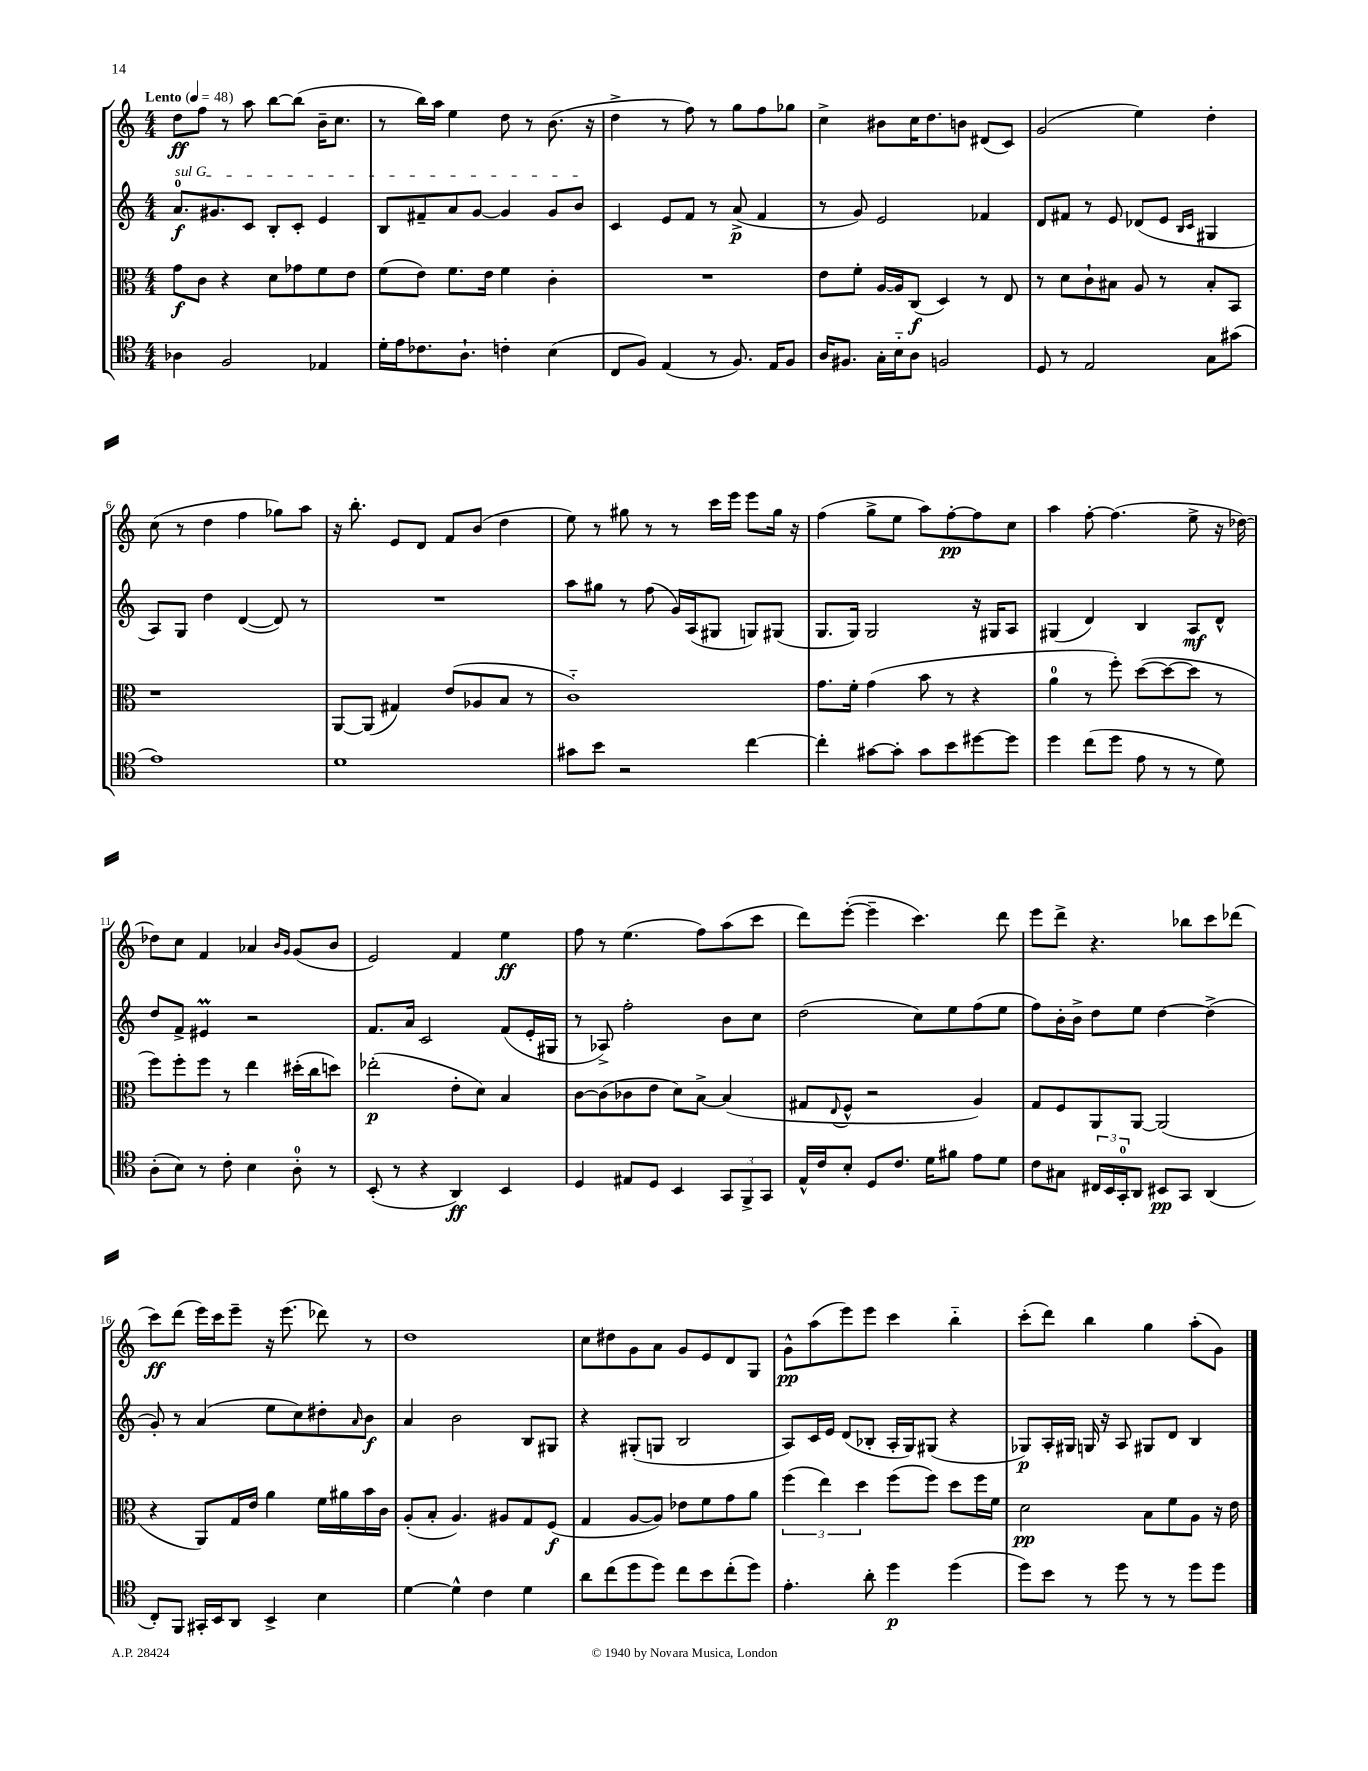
<<
\new StaffGroup <<
\new Staff = "s0" {
    \clef treble \key c \major \numericTimeSignature \time 4/4 \tempo "Lento" 4 = 48
    d''8\ff f''8 r8 a''8 b''8~ b''8( b'16-- c''8. |
    r8 b''16) a''16 e''4 d''8 r8 b'8.( r16 |
    d''4-> r8 f''8) r8 g''8 f''8 ges''8 |
    c''4-> bis'8 c''16 d''8. b'8 dis'8( c'8) |
    g'2( e''4) d''4-. |
    c''8( r8 d''4 f''4 ges''8) a''8 |
    r16 b''8.-. e'8 d'8 f'8 b'8( d''4 |
    e''8) r8 gis''8 r8 r8 c'''16 e'''16 e'''8 gis''16 r16 |
    f''4( g''8-> e''8 a''8) f''8~-.\pp f''8 c''8 |
    a''4 f''8~-. f''4.( e''8-> r16 des''16~) |
    des''8 c''8 f'4 aes'4 \grace { b'16 g'16 } g'8( b'8 |
    e'2) f'4 e''4\ff |
    f''8 r8 e''4.( f''8) a''8( c'''8 |
    d'''8) e'''8~-.( e'''4-- c'''4.) d'''8 |
    e'''8 d'''8-> r4. bes''8 c'''8 des'''8( |
    c'''8\ff) d'''8( e'''16) c'''16 e'''8-- r16 e'''8.( des'''8) r8 |
    d''1 |
    c''8 dis''8 g'8 a'8 g'8 e'8 d'8 g8 |
    g'8-^\pp a''8( e'''8) e'''8 c'''4 b''4-_ |
    c'''8-.( d'''8) b''4 g''4 a''8-.( g'8) \bar "|." |
}
\new Staff = "s1" {
    \clef treble \key c \major \numericTimeSignature \time 4/4
    \once \override TextSpanner.bound-details.left.text = \markup { \italic "sul G" } a'8.-0\f\startTextSpan gis'8. c'8 b8-. c'8-. e'4 |
    b8 fis'8-- a'8 g'8~ g'4 g'8 b'8\stopTextSpan |
    c'4 e'8 f'8 r8 a'8->\p( f'4 |
    r8 g'8) e'2 fes'4 |
    d'8 fis'8 r8 e'8 des'8( e'8 \grace { b16 c'16 } gis4 |
    a8) g8 d''4 d'4~( d'8) r8 |
    R1 |
    a''8 gis''8 r8 f''8( g'16) a16( gis8 g8) gis8( |
    g8. g16) g2 r16 gis16 a8 |
    gis4( d'4) b4 a8\mf d'8-^ |
    d''8 f'8-> eis'4\prall r2 |
    f'8. a'16 c'2 f'8( e'16-. gis16 |
    r8 aes8->) f''2-. b'8 c''8 |
    d''2( c''8) e''8 f''8( e''8 |
    f''8) b'16-. b'16-> d''8 e''8 d''4~ d''4->( |
    g'8-.) r8 a'4( e''8 c''8) dis''8-. \grace { a'16 } b'8\f |
    a'4 b'2 b8 gis8 |
    r4 gis8-.( g8 b2 |
    a8) c'16 e'16 d'8( bes8-. a16-. g16) gis8( r4 |
    ges8\p) a16-. gis16 g16 r16 a8 gis8 d'8 b4 \bar "|." |
}
\new Staff = "s2" {
    \clef alto \key c \major \numericTimeSignature \time 4/4
    g'8\f c'8 r4 d'8 ges'8 f'8 e'8 |
    f'8( e'8) f'8. e'16 f'4 c'4-. |
    R1 |
    e'8 f'8-. a16~ a16 c8\f( d4) r8 e8 |
    r8 d'8 c'8-! bis8 a8 r8 bis8-. b,8 |
    r1 |
    a,8~ a,8( gis4) e'8( aes8 b8 r8 |
    c'1-_) |
    g'8. f'16-. g'4( b'8 r8 r4 |
    a'4-0 r8 f''8-.) d''8~( d''8~ d''8 r8 |
    f''8) f''8-. f''8 r8 e''4 dis''16-.( c''16 d''8) |
    ees''2-.\p( e'8-. d'8) b4 |
    c'8~ c'8( ces'8 e'8 d'8) b8~-> b4( |
    gis8 \appoggiatura { e8 } f8-^ r2 a4) |
    g8 f8 a,8 a,8~ a,2( |
    r4 a,8) g16 e'16 a'4 f'16 ais'16 b'16 c'16 |
    a8-.( b8-. a4.) ais8 g8 f8\f( |
    g4 a8~ a8) ees'8 f'8 g'8 a'8 |
    \tuplet 3/2 { f''4( e''4) d''4 } f''8( f''8) d''8 f''16 f'16 |
    d'2\pp b8 f'8 a8 r16 e'16 \bar "|." |
}
\new Staff = "s3" {
    \clef tenor \key c \major \numericTimeSignature \time 4/4
    aes4 f2 ees4 |
    d'16-. e'16 ces'8. a8.-! c'4-. b4( |
    c8 f8) e4( r8 f8.) e16 f8 |
    a16 fis8. g16-. b16-_ a8 f2 |
    d8 r8 e2 g8 gis'8( |
    e'1) |
    d'1 |
    gis'8 b'8 r2 c''4~ |
    c''4-. gis'8~ gis'8-. gis'8 b'8 dis''8~ dis''8 |
    d''4 c''8( d''8 e'8 r8 r8 d'8) |
    a8-.( b8) r8 c'8-. b4 a8-0-. r8 |
    b,8-.( r8 r4 a,4\ff) b,4 |
    d4 eis8 d8 b,4 \tuplet 3/2 { g,8 f,8-> g,8 } |
    e16-^ c'16 b8-. d8 c'8. d'16 fis'8 e'8 d'8 |
    c'8 gis8 \tuplet 3/2 { cis16 b,16 g,16-0-. } a,8 bis,8\pp g,8 a,4( |
    c8-.) f,8 gis,16-. b,16 a,8 b,4-> b4 |
    d'4~ d'4-^ c'4 d'4 |
    a'8 c''8( d''8 d''8) c''8 b'8 c''8-.( d''8) |
    e'4.-. a'8-. d''4\p d''4( |
    d''8) b'8 r8 d''8 r8 r8 d''8 d''8 \bar "|." |
}
>>
>>
